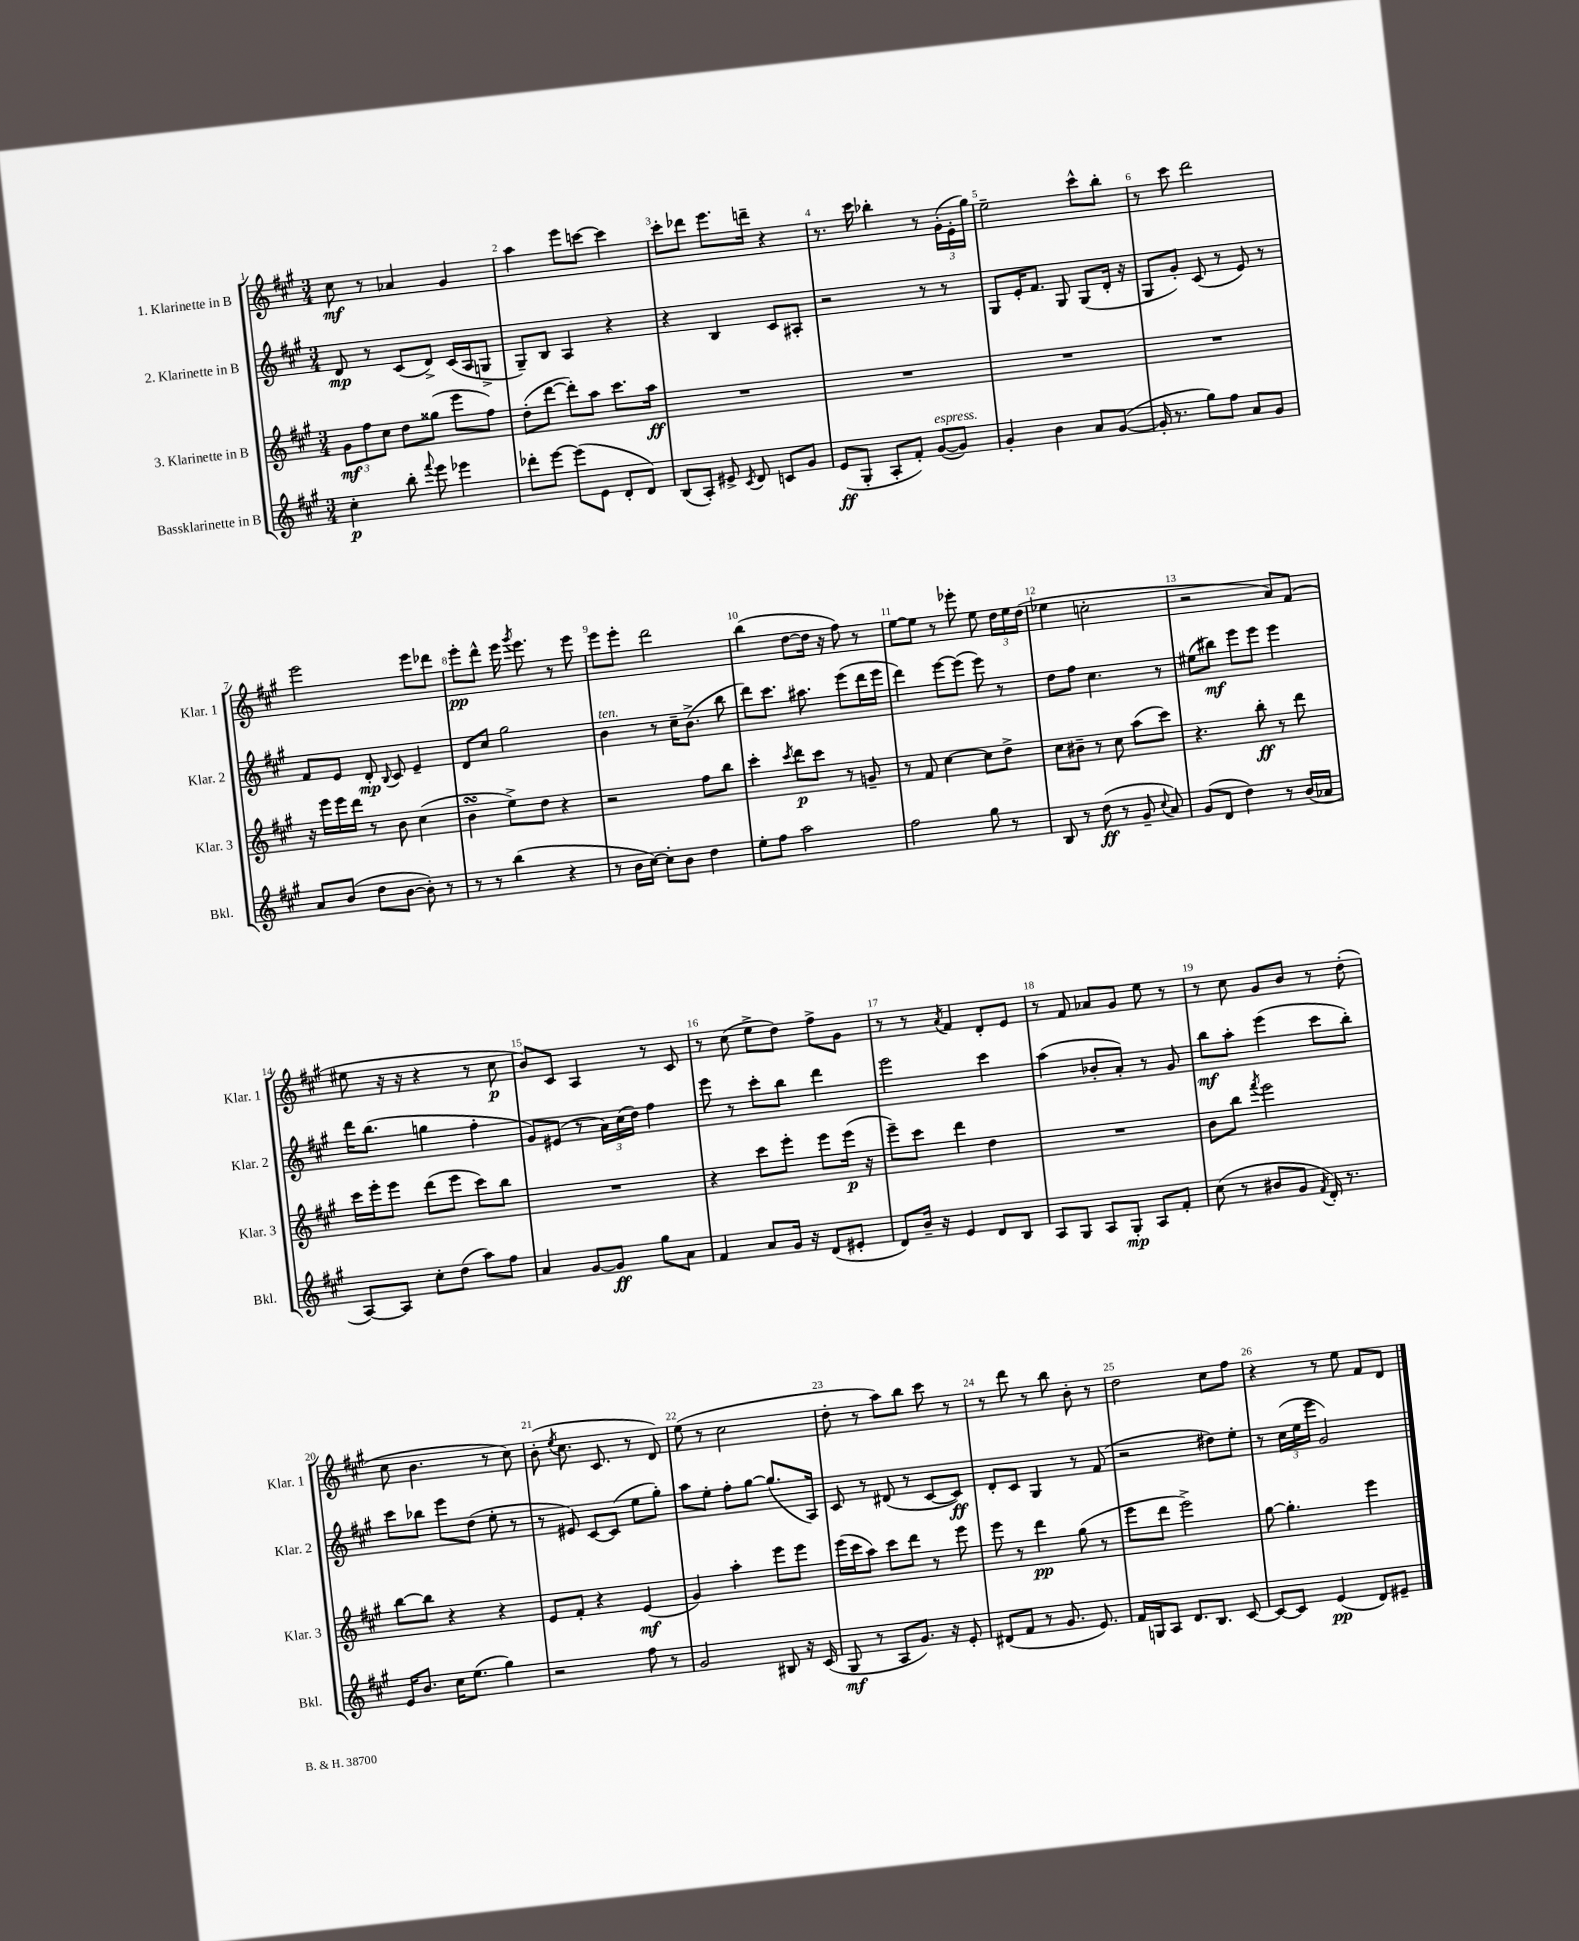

**kern	**dynam	**kern	**dynam	**kern	**dynam	**kern	**dynam
*part4	*part4	*part3	*part3	*part2	*part2	*part1	*part1
*staff4	*staff4	*staff3	*staff3	*staff2	*staff2	*staff1	*staff1
*I"Bassklarinette in B	*	*I"3. Klarinette in B	*	*I"2. Klarinette in B	*	*I"1. Klarinette in B	*
*I'Bkl.	*	*I'Klar. 3	*	*I'Klar. 2	*	*I'Klar. 1	*
*clefG2	*	*clefG2	*	*clefG2	*	*clefG2	*
*k[f#c#g#]	*	*k[f#c#g#]	*	*k[f#c#g#]	*	*k[f#c#g#]	*
*M3/4	*	*M3/4	*	*M3/4	*	*M3/4	*
=1	=1	=1	=1	=1	=1	=1	=1
4cc#'\	p	12g#\L	mf	8d/	mp	8cc#\	mf
.	.	12ff#\	.	.	.	.	.
.	.	.	.	8r	.	8r	.
.	.	12cc#\J	.	.	.	.	.
8bb'\	.	8dd\L	.	(8c#/L	.	4a-X/	.
8qqfff#/	.	.	.	.	.	.	.
8eee\	.	(8gg##X\J	.	8d^/J)	.	.	.
4eee-X\	.	8eee\L	.	(16c#/LL	.	4g#/	.
.	.	.	.	16A/J	.	.	.
.	.	8ff#\J)	.	8Gn^/J	.	.	.
=2	=2	=2	=2	=2	=2	=2	=2
8ddd-X'\L	.	(8dd'\L	.	8G#~/L)	.	4aa\	.
[8eee\J	.	[8ddd\J	.	8B/J	.	.	.
(8eee\L]	.	8ddd'\L])	.	4A/	.	8eee\L	.
8e\J	.	8aa\J	.	.	.	[8cccn\J	.
8d'/L	.	8.ccc#\L	.	4r	.	4ccc\]	.
8d/J)	.	.	.	.	.	.	.
.	.	16aa\Jk	ff	.	.	.	.
=3	=3	=3	=3	=3	=3	=3	=3
(8B/L	.	2.r	.	4r	.	8ccc#'\L	.
8A'/J)	.	.	.	.	.	8ddd-X\J	.
8e#X^/	.	.	.	4B/	.	8.eee\L	.
8qc#/	.	.	.	.	.	.	.
8d/	.	.	.	.	.	.	.
.	.	.	.	.	.	16dddn~\Jk	.
8cn/L	.	.	.	8c#/L	.	4r	.
8g#/J	.	.	.	8A#X'/J	.	.	.
=4	=4	=4	=4	=4	=4	=4	=4
(8e/L	ff	2.r	.	2r	.	8.r	.
8G#'/J	.	.	.	.	.	.	.
.	.	.	.	.	.	16ccc#\	.
8A'/L	.	.	.	.	.	4bb-X'\	.
8f#'/J)	.	.	.	.	.	.	.
!LO:TX:a:i:t=espress.	!	!	!	!	!	!	!
([8g#/L	.	.	.	8r	.	8r	.
8g#/J])	.	.	.	8r	.	(24g#'\LL	.
.	.	.	.	.	.	24e'\	.
.	.	.	.	.	.	24gg#\JJ)	.
=5	=5	=5	=5	=5	=5	=5	=5
4g#'/	.	2.r	.	8G#/L	.	2ee~\	.
.	.	.	.	16e'/K	.	.	.
.	.	.	.	8.f#/J	.	.	.
4b\	.	.	.	.	.	.	.
.	.	.	.	8G#/	.	.	.
8a/L	.	.	.	(8G#/L	.	8ccc#^^\L	.
([8g#/J	.	.	.	16d'/Jk	.	8bb'\J	.
.	.	.	.	16r	.	.	.
=6	=6	=6	=6	=6	=6	=6	=6
16g#'/]	.	2.r	.	8G#/L	.	8r	.
8.r	.	.	.	.	.	.	.
.	.	.	.	8g#'/J)	.	8ccc#\	.
8gg#\L)	.	.	.	(8c#/	.	2ddd\	.
8ff#\J	.	.	.	8r	.	.	.
8a/L	.	.	.	8e/)	.	.	.
8g#/J	.	.	.	8r	.	.	.
!!LO:LB:g=z
=7	=7	=7	=7	=7	=7	=7	=7
8a/L	.	16r	.	8f#/L	.	2eee\	.
.	.	16eee\LL	.	.	.	.	.
(8b/J	.	16eee\	.	8e/J	.	.	.
.	.	16ddd\JJ	.	.	.	.	.
8dd\L	.	8r	.	8d'/	mp	.	.
.	.	.	.	8qqB/	.	.	.
[8b\J	.	8b\	.	8c#/	.	.	.
8b'\])	.	(4cc#\	.	4e~/	.	8eee\L	.
8r	.	.	.	.	.	8ddd-X\J	.
=8	=8	=8	=8	=8	=8	=8	=8
8r	.	4bsSSS\	.	8d/L	.	8eee'\L	pp
8r	.	.	.	8cc#/J	.	8ddd^^\J	.
(4bb\	.	8ee^\L)	.	2gg#\	.	16eee\	.
.	.	.	.	.	.	8qggg#/	.
.	.	.	.	.	.	8.eee\	.
.	.	8dd\J	.	.	.	.	.
4r	.	4r	.	.	.	8r	.
.	.	.	.	.	.	8eee\	.
=9	=9	=9	=9	=9	=9	=9	=9
!	!	!	!	!LO:TX:a:i:t=ten.	!	!	!
8r	.	2r	.	4b\	.	8eee\L	.
16b\LL	.	.	.	.	.	8eee'\J	.
[16cc#\JJ)	.	.	.	.	.	.	.
8cc#'\L]	.	.	.	8r	.	2ddd\	.
8b\J	.	.	.	16cc#~\KL	.	.	.
.	.	.	.	(8.b^\J	.	.	.
4dd\	.	8ff#\L	.	.	.	.	.
.	.	8bb\J	.	8bb\	.	.	.
=10	=10	=10	=10	=10	=10	=10	=10
8ee'\L	.	4ccc#'\	.	8ddd\L)	.	(4bb\	.
8ff#\J	.	.	.	8.ccc#\J	.	.	.
.	.	8qccc#/	.	.	.	.	.
2aa\	.	8ddd\L	p	.	.	[8dd\L	.
.	.	.	.	8.aa#X\	.	.	.
.	.	8ccc#\J	.	.	.	16dd\Jk]	.
.	.	.	.	.	.	16r	.
.	.	8r	.	(8eee\L	.	8ff#\)	.
.	.	8gn~/	.	16ddd\L	.	8r	.
.	.	.	.	16eee\JJ	.	.	.
=11	=11	=11	=11	=11	=11	=11	=11
2ff#\	.	8r	.	4ddd\)	.	[8ee\L	.
.	.	8f#/	.	.	.	8ee\J]	.
.	.	[4cc#\	.	[8eee\L	.	8r	.
.	.	.	.	(8eee\J]	.	8eee-X'\	.
8gg#\	.	8cc#\L]	.	8eee\)	.	8ee\	.
8r	.	8dd^\J	.	8r	.	24dd\LL	.
.	.	.	.	.	.	24ee\	.
.	.	.	.	.	.	(24dd\JJ	.
=12	=12	=12	=12	=12	=12	=12	=12
8B/	.	8cc#\L	.	8dd\L	.	4ee-X\	.
8r	.	8b#X~\J	.	8ff#\J	.	.	.
(8dd\	ff	8r	.	4.cc#\	.	2ccn'\	.
8r	.	8cc#\	.	.	.	.	.
8g#~/	.	(8aa\L	.	.	.	.	.
8qqcc#/	.	.	.	.	.	.	.
8a/)	.	8ccc#\J)	.	8r	.	.	.
=13	=13	=13	=13	=13	=13	=13	=13
(8g#/L	.	4.r	.	(8ee#X\L	.	2r	.
8d/J	.	.	.	8bb#X\J)	mf	.	.
4dd\)	.	.	.	8eee\L	.	.	.
.	.	8bb'\	ff	8eee\J	.	.	.
8r	.	8r	.	4eee\	.	8a/L)	.
(16b/LL	.	8ddd\	.	.	.	(8f#/J	.
16a-X/JJ	.	.	.	.	.	.	.
!!LO:LB:g=z
=14	=14	=14	=14	=14	=14	=14	=14
[8A/L)	.	16ccc#\LL	.	16ddd\KL	.	8ee#X\	.
.	.	16eee'\J	.	(8.bb\J	.	.	.
8A/J]	.	8eee\J	.	.	.	16r	.
.	.	.	.	.	.	16r	.
8cc#'\L	.	(8ddd\L	.	4ggn\	.	4r	.
(8dd\J	.	8eee\J	.	.	.	.	.
8aa\L)	.	8ccc#\L)	.	4ff#'\	.	8r	.
8ff#\J	.	8bb\J	.	.	.	8cc#\	p
=15	=15	=15	=15	=15	=15	=15	=15
4a/	.	2.r	.	8g#/L)	.	8b/L)	.
.	.	.	.	(8e#X/J	.	8c#/J	.
[8g#/L	.	.	.	8r	.	4A/	.
8g#/J]	ff	.	.	24a\LL)	.	.	.
.	.	.	.	(24cc#\	.	.	.
.	.	.	.	24dd\JJ)	.	.	.
8gg#\L	.	.	.	4ff#\	.	8r	.
8a\J	.	.	.	.	.	8c#/	.
=16	=16	=16	=16	=16	=16	=16	=16
4f#/	.	4r	.	8eee\	.	8r	.
.	.	.	.	8r	.	(8cc#\	.
8a/L	.	8ccc#\L	.	8ccc#'\L	.	8ee^\L	.
16g#/Jk	.	8eee'\J	.	8bb\J	.	8dd\J)	.
16r	.	.	.	.	.	.	.
(8d/L	.	8eee\L	.	4ddd\	.	8ff#^\L	.
8e#X'/J	.	(16eee\Jk	p	.	.	8g#\J	.
.	.	16r	.	.	.	.	.
=17	=17	=17	=17	=17	=17	=17	=17
8d/L)	.	8eee~\L)	.	2eee\	.	8r	.
16b~/Jk	.	8ccc#\J	.	.	.	8r	.
16r	.	.	.	.	.	.	.
.	.	.	.	.	.	8qa/	.
4e/	.	4ddd\	.	.	.	4f#/	.
8d/L	.	4dd\	.	4ccc#\	.	8d'/L	.
8B/J	.	.	.	.	.	8e/J	.
=18	=18	=18	=18	=18	=18	=18	=18
8A/L	.	2.r	.	(4aa\	.	8r	.
8G#/J	.	.	.	.	.	8f#/	.
8A/L	.	.	.	8b-X'/L	.	8a-X/L	.
8G#'/J	mp	.	.	8a'/J)	.	8g#/J	.
8A/L	.	.	.	8r	.	8ee\	.
8f#'/J	.	.	.	8g#/	.	8r	.
=19	=19	=19	=19	=19	=19	=19	=19
(8cc#\	.	8b\L	.	8bb\L	mf	8r	.
8r	.	8bb\J	.	8aa'\J	.	8cc#\	.
.	.	8qfff#/	.	.	.	.	.
8b#X/L	.	2eee\	.	(4eee\	.	8g#/L	.
8g#/J	.	.	.	.	.	8b/J	.
8qf#/	.	.	.	.	.	.	.
16d'/)	.	.	.	8ccc#\L	.	8r	.
8.r	.	.	.	.	.	.	.
.	.	.	.	8bb'\J)	.	(8dd'\	.
!!LO:LB:g=z
=20	=20	=20	=20	=20	=20	=20	=20
16e/KL	.	[8bb\L	.	8ccc#\L	.	8cc#\	.
8.b/J	.	.	.	.	.	.	.
.	.	8bb\J]	.	8bb-X\J	.	4.b\	.
16cc#\KL	.	4r	.	8eee\L	.	.	.
(8.ee\J	.	.	.	.	.	.	.
.	.	.	.	(8dd\J	.	.	.
4gg#\)	.	4r	.	8ee'\	.	8r	.
.	.	.	.	8r	.	8cc#\)	.
=21	=21	=21	=21	=21	=21	=21	=21
2r	.	8e/L	.	8r	.	(8b'\	.
.	.	.	.	.	.	8qee/	.
.	.	8f#'/J	.	8e#X/)	.	8.cc#\	.
.	.	4r	.	[8c#/L	.	.	.
.	.	.	.	.	.	8.c#/	.
.	.	.	.	(8c#/J]	.	.	.
8ff#\	.	(4e/	mf	8ee\L	.	8r	.
8r	.	.	.	8gg#'\J)	.	8d/)	.
=22	=22	=22	=22	=22	=22	=22	=22
2g#/	.	4g#/)	.	8aa\L	.	(8ee\	.
.	.	.	.	8ee'\J	.	8r	.
.	.	4aa'\	.	8ff#'\L	.	2cc#\	.
.	.	.	.	[8gg#\J	.	.	.
8B#X/	.	8eee\L	.	(8.gg#/L]	.	.	.
16r	.	8eee\J	.	.	.	.	.
(16c#/	.	.	.	16A/Jk)	.	.	.
=23	=23	=23	=23	=23	=23	=23	=23
8G#/	mf	(16eee\LL	.	8c#/	.	8dd'\	.
.	.	16ccc#\J	.	.	.	.	.
8r	.	8aa\J)	.	8r	.	8r	.
8A/L	.	8ccc#\L	.	(8d#X/	.	8aa\L)	.
8.g#/J)	.	8ddd\J	.	8r	.	8bb\J	.
.	.	8r	.	[8c#/L	.	8ccc#\	.
16r	.	.	.	.	.	.	.
8e'/	.	8eee\	.	8c#/J])	ff	8r	.
=24	=24	=24	=24	=24	=24	=24	=24
(8d#X/L	.	8eee\	.	8d'/L	.	8r	.
8f#/J	.	8r	.	8c#/J	.	8ddd\	.
8r	.	4ddd\	pp	4G#/	.	8r	.
8.g#/	.	.	.	.	.	8bb\	.
.	.	(8gg#\	.	8r	.	8b'\	.
8.e/)	.	.	.	.	.	.	.
.	.	8r	.	(8f#/	.	8r	.
=25	=25	=25	=25	=25	=25	=25	=25
16f#/LL	.	8eee\L	.	2r	.	2dd\	.
16Gn/J	.	.	.	.	.	.	.
8A/J	.	8ddd\J	.	.	.	.	.
8.d/L	.	2eee^\)	.	.	.	.	.
8.B/J	.	.	.	.	.	.	.
.	.	.	.	8dd#X\L)	.	8cc#\L	.
[8c#/	.	.	.	8ee'\J	.	8ff#\J	.
=26	=26	=26	=26	=26	=26	=26	=26
8c#/L_	.	[8gg#\	.	8r	.	4r	.
8c#/J]	.	4.gg#'\]	.	(24cc#\LL	.	.	.
.	.	.	.	24ee\	.	.	.
.	.	.	.	24eee\JJ	.	.	.
(4e/	pp	.	.	2g#/)	.	8r	.
.	.	.	.	.	.	8ee\	.
8d/L)	.	4eee\	.	.	.	8f#/L	.
8e#X~/J	.	.	.	.	.	8d/J	.
==	==	==	==	==	==	==	==
*-	*-	*-	*-	*-	*-	*-	*-
